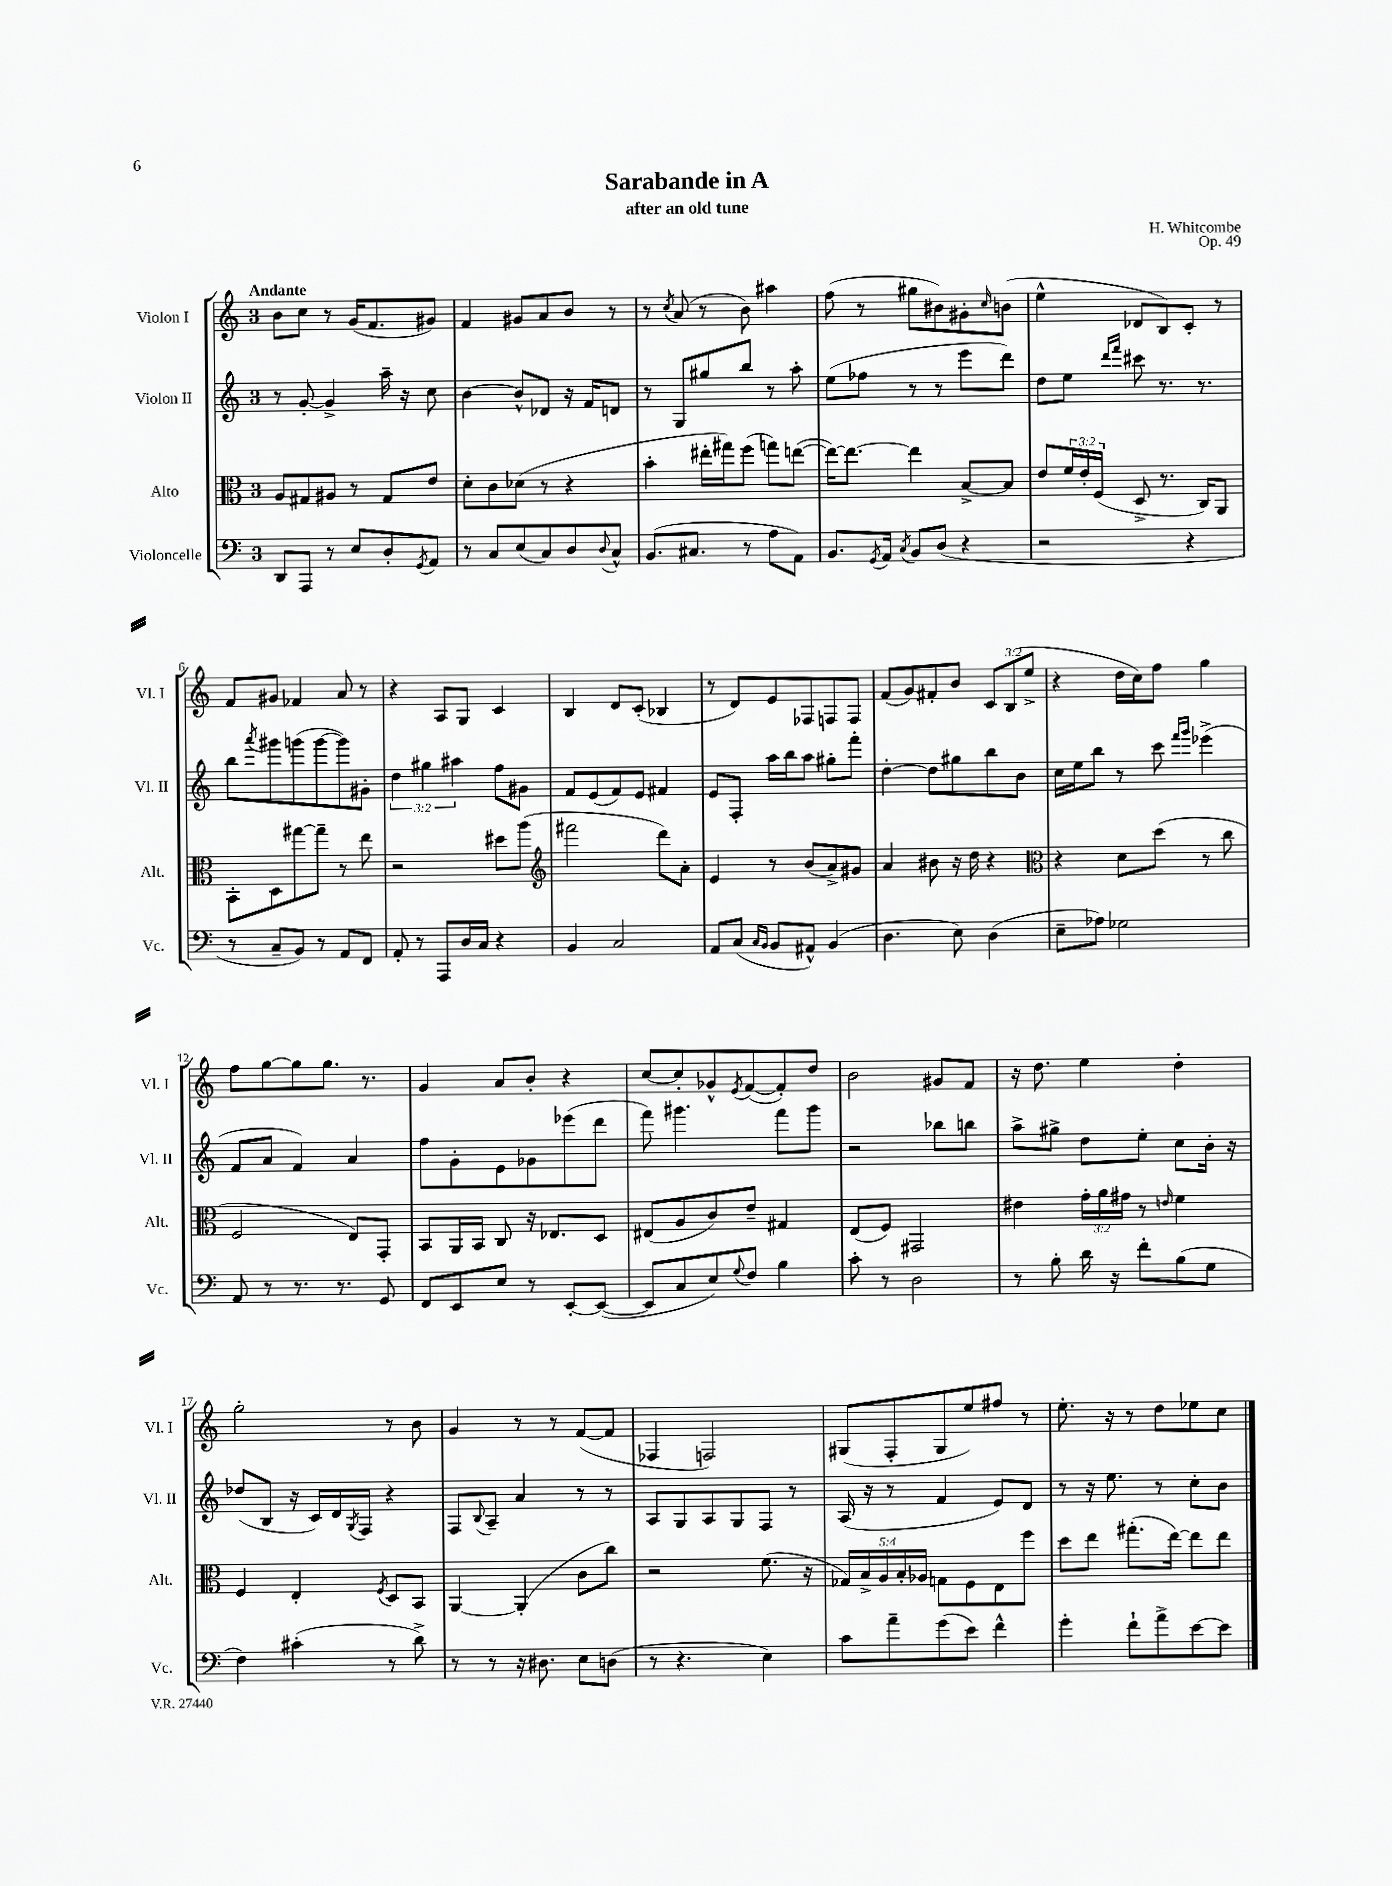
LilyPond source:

\header { title = "Sarabande in A" composer = "H. Whitcombe" subtitle = "after an old tune" opus = "Op. 49" }
<<
\new StaffGroup <<
\new Staff = "s0" \with { instrumentName = "Violon I" shortInstrumentName = "Vl. I" } {
    \clef treble \key c \major \once \override Staff.TimeSignature.style = #'single-digit \time 3/4 \override Staff.TupletNumber.text = #tuplet-number::calc-fraction-text \tempo "Andante"
    b'8 c''8 r8 g'16( f'8. gis'8) |
    f'4 gis'8 a'8 b'8 r8 |
    r8 \acciaccatura { c''8 } a'8( r8 b'8) ais''4 |
    f''8( r8 gis''8 bis'8) gis'8-. \grace { c''16 } b'8( |
    e''4-^ des'8 b8) c'8-. r8 |
    f'8 gis'8 fes'4 a'8 r8 |
    r4 a8 g8 c'4 |
    b4 d'8 c'8-.( bes4 |
    r8 d'8) e'8 fes8 f8 f8 |
    f'8( g'8) fis'8-. b'8 \tuplet 3/2 { c'8 b8( e''8-> } |
    r4 d''16 c''16) f''8 g''4 |
    f''8 g''8~ g''8 g''8. r8. |
    g'4 a'8 b'8-. r4 |
    c''8~ c''8-. ges'8-^ \acciaccatura { e'8 } f'8~( f'8-.) d''8 |
    b'2 gis'8 f'8 |
    r16 d''8. e''4 d''4-. |
    g''2-. r8 b'8 |
    g'4 r8 r8 f'8~( f'8 |
    fes4 f2) |
    gis8( f8-. gis8 e''8) fis''8 r8 |
    e''8.-. r16 r8 d''8 ees''8 c''8 \bar "|." |
}
\new Staff = "s1" \with { instrumentName = "Violon II" shortInstrumentName = "Vl. II" } {
    \clef treble \key c \major \once \override Staff.TimeSignature.style = #'single-digit \time 3/4 \override Staff.TupletNumber.text = #tuplet-number::calc-fraction-text
    r8 g'8~-. g'4-> a''16-- r16 c''8 |
    b'4~ b'8-^ des'8 r16 f'16 d'8 |
    r8 g8 gis''8 b''8 r8 a''8-. |
    e''8( fes''8 r8 r8 e'''8 d'''8) |
    d''8 e''8 \grace { d'''16 f'''16 } cis'''8 r8. r8. |
    b''8 \acciaccatura { a'''8 } gis'''8 g'''8( g'''8~ g'''8) gis'8-. |
    \tuplet 3/2 { d''4 gis''4 ais''4 } f''8 gis'8 |
    f'8 e'8( f'8) e'8 fis'4 |
    e'8 f8-. a''16 b''16 a''8 gis''8-. f'''8-. |
    d''4~-. d''8 gis''8 b''8 b'8 |
    c''16 e''16 b''8 r8 c'''8 \grace { f'''16 g'''16 } ees'''4->( |
    f'8 a'8 f'4) a'4 |
    f''8 g'8-. e'8 ges'8 ees'''8( d'''8 |
    f'''8) gis'''4. f'''8 gis'''8 |
    r2 bes''8 b''8 |
    a''8-> gis''8-> d''8 e''8-. c''8 b'16-. r16 |
    des''8( b8 r16 c'16) d'16 \acciaccatura { g8 } f16 r4 |
    f8 \appoggiatura { b8 } a8-- a'4 r8 r8 |
    a8 g8 a8 g8 f8 r8 |
    a16( r16 r8 f'4 e'8) d'8 |
    r8 r16 e''8. r8 c''8-. b'8 \bar "|." |
}
\new Staff = "s2" \with { instrumentName = "Alto" shortInstrumentName = "Alt." } {
    \clef alto \key c \major \once \override Staff.TimeSignature.style = #'single-digit \time 3/4 \override Staff.TupletNumber.text = #tuplet-number::calc-fraction-text
    a8 gis8 ais8 r8 gis8 e'8 |
    d'8-. c'8 des'8( r8 r4 |
    b'4-. eis''16-. gis''16) f''8( g''8) e''8~( |
    e''16~) e''8.~ e''4 b8~-> b8 |
    e'8 \tuplet 3/2 { f'16 e'16-. f16( } d8-> r8. c16) a,8 |
    b,8-. d8 gis''8~ gis''8-- r8 e''8 |
    r2 dis''8 a''8( |
    \clef treble fis'''2 d'''8) a'8-. |
    e'4 r8 b'8( a'8->) gis'8 |
    a'4 bis'8 r16 d''16 r4 |
    \clef alto r4 d'8 d''8( r8 c''8 |
    f2 e8) g,8-. |
    b,8 a,16 b,16 c8 r16 ees8. d8 |
    eis8( a8 c'8) e'8-- gis4 |
    e8( f8) gis,2 |
    eis'4 \tuplet 3/2 { g'16-. a'16 gis'16 } r8 \grace { e'16 } f'4 |
    f4 e4-. \acciaccatura { f8 } d8 b,8 |
    a,4~ a,4-.( c'8 c''8) |
    r2 f'8.( r16 |
    \tuplet 5/4 { ges16) b16-> a16 b16-. aes16 } g8 f8 e8 f''8 |
    d''8 e''8 gis''8.-.( e''16~) e''8 e''8 \bar "|." |
}
\new Staff = "s3" \with { instrumentName = "Violoncelle" shortInstrumentName = "Vc." } {
    \clef bass \key c \major \once \override Staff.TimeSignature.style = #'single-digit \time 3/4
    d,8 a,,8 r8 e8 d8-. \acciaccatura { g,8 } a,8 |
    r8 c8 e8( c8) d8 \appoggiatura { d8 } c8-^ |
    b,8.( cis8. r8 a8 a,8) |
    b,8. \acciaccatura { g,8 } a,16 \acciaccatura { c8 } b,8 d8( r4 |
    r2 r4 |
    r8 c8-- b,8) r8 a,8 f,8 |
    a,8-. r8 a,,8 d16 c16 r4 |
    b,4 c2 |
    a,8 c8( \grace { c16 b,16 } b,8 ais,8-^) b,4( |
    d4. e8) d4( |
    e8-- aes8) ges2 |
    a,8 r8 r8. r8. g,8 |
    f,8 e,8 e8 r8 e,8~-. e,8~( |
    e,8 c8 e8) \appoggiatura { g8 } f8 b4 |
    c'8-. r8 d2 |
    r8 b8-. d'16 r16 f'8-. b8( g8 |
    f4) cis'4-.( r8 d'8->) |
    r8 r8 r16 dis8. e8 d8( |
    r8 r4. e4) |
    c'8 a'8-- g'8( e'8) f'4-^ |
    g'4-. f'8-! a'8-> e'8~ e'8 \bar "|." |
}
>>
>>
